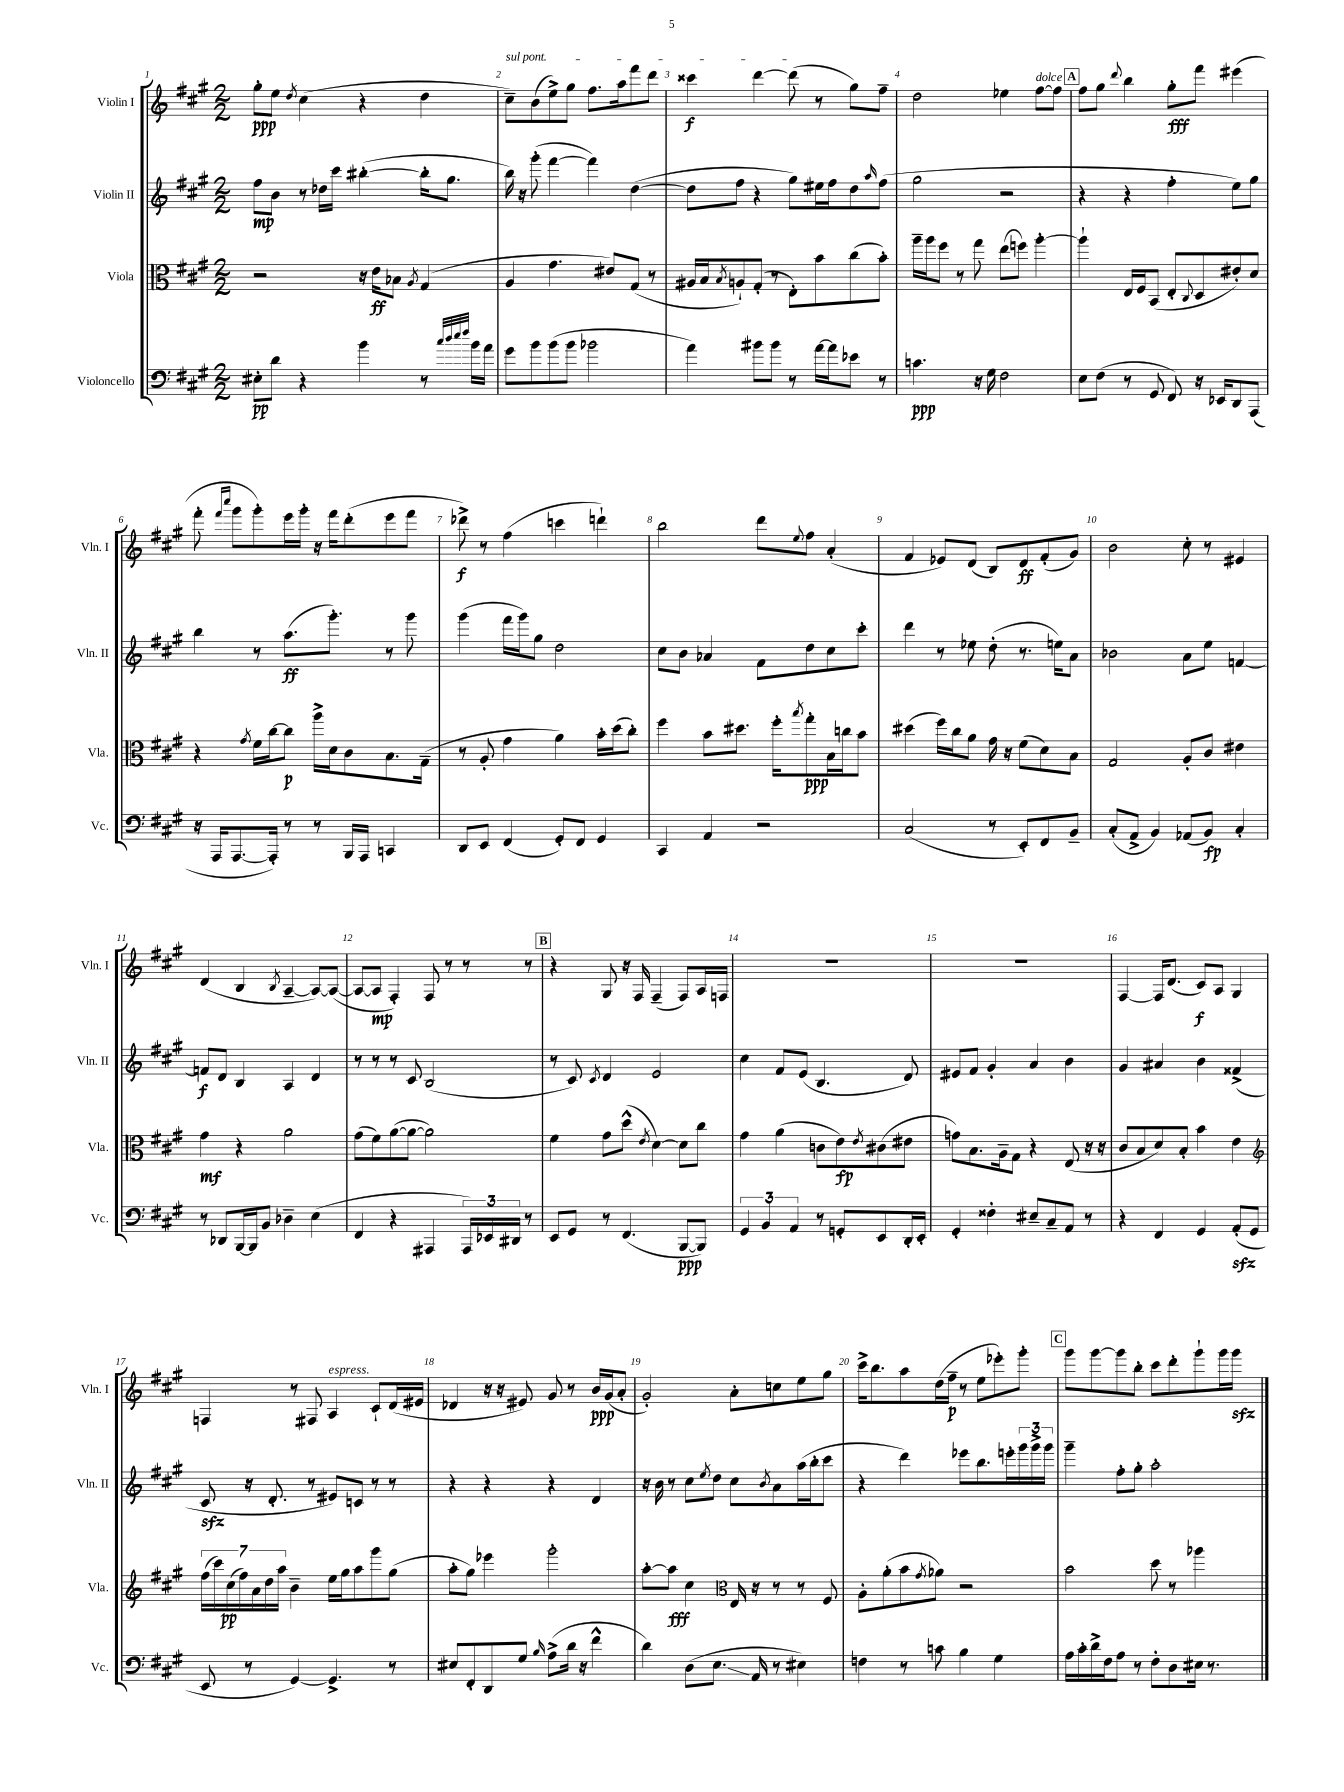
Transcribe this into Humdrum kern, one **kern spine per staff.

**kern	**kern	**kern	**kern
*staff4	*staff3	*staff2	*staff1
*clefF4	*clefC3	*clefG2	*clefG2
*k[f#c#g#]	*k[f#c#g#]	*k[f#c#g#]	*k[f#c#g#]
*M2/2	*M2/2	*M2/2	*M2/2
8E#'\L	2r	8ff#\L	8gg#'\L
8d\J	.	8b\J	8ee\J
.	.	.	8qdd/
4r	.	8r	(4cc#\
.	.	16dd-\LL	.
.	.	16ccc#\JJ	.
4b\	16r	([4bb#'\	4r
.	16e\LK	.	.
.	8B-\J	.	.
.	8qA/	.	.
8r	(4G#/	16bb#'\]LK	4dd\
.	.	8.gg#\J	.
32qqcc#/LLL	.	.	.
32qqdd/	.	.	.
32qqee/	.	.	.
32qqff#/JJJ	.	.	.
16b\LL	.	.	.
16a\JJ	.	.	.
=	=	=	=
8g#\L	4A/	16bb\)	8cc#~\L)
.	.	16r	.
8b\	.	(8ggg#'\	(8b\
(8b\	4.g#\	[4fff#\	8ee^\)
8b\J	.	.	8gg#\J
2b-\	.	4fff#\])	8.ff#\L
.	8e#/L)	.	.
.	.	.	16aa\k
.	(8G#/J	([4dd\	8fff#\
.	8r	.	8ddd\J
=	=	=	=
4a\)	16A#/LL	8dd\]L	4ccc##\
.	16B/J	.	.
.	8qB/	.	.
.	8A`/)	8ff#\J	.
8b#\L	(8G#'/J	4r	[4ddd\
8b#\J	8r	.	.
8r	8E'\L)	8gg#\L)	(8ddd\]
[16a\LL	8b\	16ee#\L	8r
16a\]J	.	16ff#\J	.
8e-\J	(8cc#\	8dd\	8gg#\L)
.	.	16qqaa/	.
8r	8b'\J)	(8ff#\J	8ff#~\J
=	=	=	=
4.c\	16aa~\LL	2gg#\	2dd\
.	16aa\J	.	.
.	8ff#\J	.	.
.	8r	.	.
16r	8gg#\	.	.
16G#\	.	.	.
2F#\	(8ee\L	2r	4ee-\
.	8ff\J)	.	.
.	[4aa'\	.	[8ff#\L
.	.	.	8ff#\]J
=	=	=	=
8E\L	4aa`\]	4r	8ff#\L
(8F#\J	.	.	8gg#\J
.	.	.	8qqddd/
8r	16E/LL	4r	4bb\
.	16F#/J	.	.
8GG#/	(8BB/J	.	.
8FF#/)	8E'/L	4ff#'\	8gg#'\L
.	8qqC#/	.	.
16r	8D/	.	8fff#\J
16EE-/LK	.	.	.
8DD/	8e#'/)	8ee\L)	(4eee#\
(8AAA/J	8d/J	8gg#\J	.
=	=	=	=
16r	4r	4bb\	8fff#'\
16AAA/LK	.	.	.
.	.	.	16qqfff#/LL
.	.	.	16qqcccc#/JJ
[8.AAA/	.	.	8ggg#\L
.	8qg#/	.	.
.	16f#\LL	8r	8ggg#'\)
16AAA'/]Jk)	[16cc#\J	.	.
8r	8cc#\]J	(8.aa\L	16eee\L
.	.	.	16ggg#'\JJ
8r	16aa^\LL	.	16r
.	16d\J	8.ggg#'\J)	16fff#\LK
16BBB/LL	8c#\	.	(8ddd'\
16AAA/JJ	.	.	.
4CC/	8.B\	8r	8eee\
.	.	8ggg#\	8fff#\J
.	(16G#~\Jk	.	.
=	=	=	=
8DD/L	8r	(4ggg#\	8ddd-^\)
8EE/J	8A'/	.	8r
(4FF#/	4g#\	16fff#\LL	(4ff#\
.	.	16ggg#\J)	.
.	.	8gg#\J	.
8GG#'/L)	4a\)	2dd\	4ccc\
8FF#/J	.	.	.
4GG#/	16b'\LL	.	4ddd`\)
.	(16dd\J	.	.
.	8cc#'\J)	.	.
=	=	=	=
4CC#/	4ff#\	8cc#\L	2bb\
.	.	8b\J	.
4AA/	8b\L	4a-/	.
.	8.dd#\J	.	.
2r	.	8f#\L	8ddd\L
.	16ff#'\LK	.	.
.	8qbb/	.	8qqee/
.	8gg#'\	8dd\	8ff#\J
.	16B\L	8cc#\	(4a'/
.	16cc\J	.	.
.	8b\J	8ccc#'\J	.
=	=	=	=
(2C#/	(4dd#\	4ddd\	4f#/
.	16ff#\LL)	8r	8e-/L)
.	16cc#\J	.	.
.	8a\J	8ee-\	(8d/J
8r	16g#\	(8dd'\	8B/L)
.	16r	.	.
8EE'/L)	(8f#\L	8.r	8d/
8FF#/	8d\)	.	(8f#'/
.	.	16ee\LK)	.
8BB~/J	8B\J	8a\J	8g#/J)
=	=	=	=
(8C#'/L	2G#/	2b-\	2b\
8AA^/J	.	.	.
4BB/)	.	.	.
(8AA-/L	8A'/L	8a\L	8cc#'\
8BB/J)	8c#/J	8ee\J	8r
4C#'/	4e#\	[4f/	4e#/
=	=	=	=
8r	4g#\	8f/]L	(4d/
8DD-/L	.	8d/J	.
[16BBB/L	4r	4B/	4B/
16BBB/]J	.	.	.
8BB/J	.	.	.
.	.	.	8qB/
4D-~\	2a\	4A/	[4A~/
(4E\	.	4d/	8A/_L)
.	.	.	(8A/_J
=	=	=	=
4FF#/	(8g#\L	8r	8A/_L
.	8f#\)	8r	8A/]J
4r	([8a\	8r	4F#'/)
.	8a\_J	8c#/	.
4AAA#/	2a\])	(2B/	8F#/
.	.	.	8r
24AAA#/LL)	.	.	8r
24EE-/	.	.	.
24DD#/JJ	.	.	.
8r	.	.	8r
=	=	=	=
8EE/L	4f#\	8r	4r
8GG#/J	.	8c#/)	.
.	.	8qc#/	.
8r	8g#\L	4d/	8G#/
(4.FF#/	(8dd^^\J	.	16r
.	.	.	16F#/
.	8qe/	.	.
.	[4d\)	2e/	(4F#~/
[8BBB/L	8d\]L	.	8F#/L)
8BBB/]J)	8cc#\J	.	16A/L
.	.	.	16F/JJ
=	=	=	=
6GG#/	4g#\	4cc#\	1r
6BB/	.	.	.
.	(4a\	8f#/L	.
6AA/	.	.	.
.	.	(8e/J	.
8r	8c\L	4.B/	.
8GG'/L	8e\)	.	.
.	8qe/	.	.
8EE/	(8c#\	.	.
16DD'/L	8e#\J	8d/)	.
16EE'/JJ	.	.	.
=	=	=	=
4GG#'/	8g\L)	8e#/L	1r
.	8.B\	8f#/J	.
4F##'\	.	4g#'/	.
.	16A~\k	.	.
.	8G#\J	.	.
8E#~/L	4r	4a/	.
8C#~/	.	.	.
8AA/J	(8E/	4b\	.
8r	16r	.	.
.	16r	.	.
=	=	=	=
4r	8c#/L	4g#/	[4F#/
.	8B/	.	.
4FF#/	8d/)	4a#/	16F#/]LK
.	.	.	(8.d/J
.	8B'/J	.	.
4GG#/	4b\	4b\	8c#/L)
.	.	.	8A/J
(8AA'/L	4e\	(4f##^/	4G#/
8GG#/J	.	.	.
=	=	=	=
*	*clefG2	*	*
8EE/	(28ff#\LL	8c#/	4F/
.	28ccc#\)	.	.
.	(28cc#\	.	.
.	28ff#\)	.	.
8r	.	16r	.
.	28a\	.	.
.	28dd\	.	.
.	.	8.d'/	.
.	28aa\JJ	.	.
[4GG#/)	4b~\	.	8r
.	.	8r	8F#/
4.GG#^/]	16ee\LL	8e#/L)	4A/
.	16gg#\J	.	.
.	8aa\	8c/J	.
.	8ggg#\	8r	8c#`/L
8r	(8gg#\J	8r	(16d/L
.	.	.	16e#/JJ
=	=	=	=
8E#/L	8aa'\L	4r	4d-/
8FF#'/	8gg#\J)	.	.
8DD/	4eee-\	4r	16r
.	.	.	16r
8G#/J	.	.	8e#/)
16qqB/	.	.	.
(8A^\L	2ggg#'\	4r	8g#/
16d\Jk	.	.	8r
16r	.	.	.
4f#^^\	.	4d/	16b/LL
.	.	.	(16g#/J
.	.	.	8a'/J
=	=	=	=
4d\)	[8aa'\L	16r	2g#'/)
.	.	16b\	.
.	8aa\]J	8r	.
(8D\L	4cc#\	8cc#\L	.
.	.	8qee/	.
8.E\J	.	8dd\J	.
*	*clefC3	*	*
.	16E/	8cc#\L	8a'\L
16AA/	16r	.	.
.	.	8qb/	.
8r	8r	8a\	8cc\
4E#\)	8r	(16aa\L	8ee\
.	.	16bb'\J	.
.	8F#/	8ccc#\J	8gg#\J
=	=	=	=
4F\	8A'\L	4r	16ccc#^\LK
.	.	.	8.bb\
.	(8a'\	.	.
8r	8b\	4ddd\)	8aa\
.	8qg#/	.	.
8c\	8a-\J)	.	(16dd\L
.	.	.	16ff#~\JJ
4B\	2r	8eee-\L	8r
.	.	8.bb\	8ee\L
4G#\	.	.	8eee-'\)
.	.	16eee'\L	.
.	.	24ggg#\	8ggg#'\J
.	.	24ggg#^\	.
.	.	24ggg#\JJ	.
=	=	=	=
16A\LL	2b\	4ggg#~\	8ggg#\L
16c#'\	.	.	.
16d^\	.	.	[8ggg#\
16F#\J	.	.	.
8A\J	.	8ff#'\L	8ggg#\]
8r	.	8gg#'\J	8bb'\J
8F#'\L	8dd\	2aa'\	8ccc#\L
8D\	8r	.	8ddd'\
16E#\Jk	4aa-\	.	8ggg#`\
8.r	.	.	.
.	.	.	16ggg#\L
.	.	.	16ggg#\JJ
==	==	==	==
*-	*-	*-	*-
